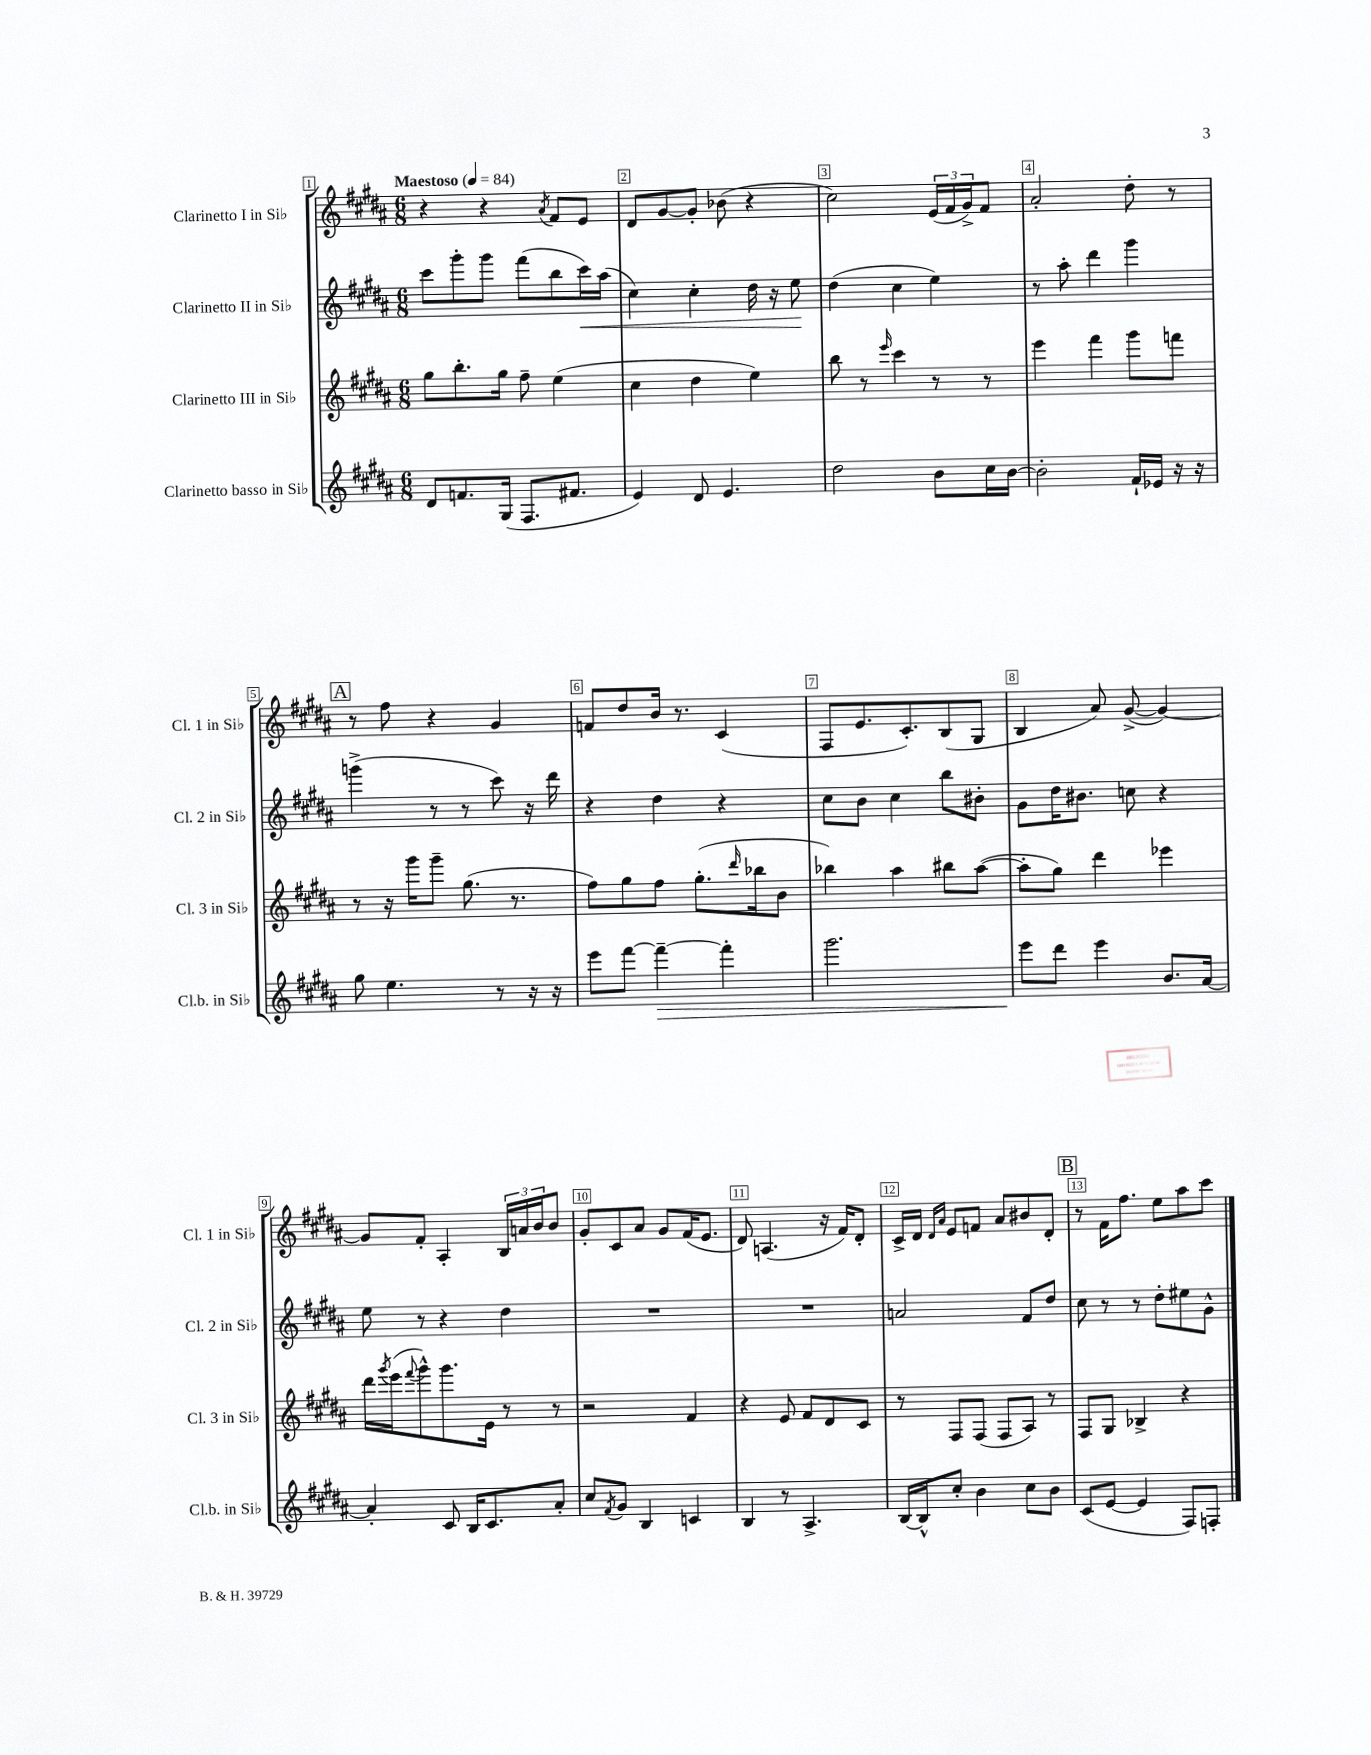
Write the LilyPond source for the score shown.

<<
\new StaffGroup <<
\new Staff = "s0" \with { instrumentName = "Clarinetto I in Sib" shortInstrumentName = "Cl. 1 in Sib" } {
    \clef treble \key b \major \numericTimeSignature \time 6/8 \tempo "Maestoso" 4 = 84
    r4 r4 \acciaccatura { ais'8 } fis'8 e'8 |
    dis'8 gis'8~ gis'8-. bes'8( r4 |
    cis''2) \tuplet 3/2 { e'16( fis'16 gis'16->) } fis'8 |
    ais'2-. dis''8-. r8 |
    \mark \markup { \box "A" } r8 fis''8 r4 gis'4 |
    f'8 dis''8 b'16 r8. cis'4( |
    fis8 e'8. cis'8.-.) b8( gis8 |
    b4 ais'8) gis'8~->( gis'4~) |
    gis'8 fis'8-. ais4-. \tuplet 3/2 { b16 a'16 b'16 } b'8 |
    gis'8-. cis'8 ais'8 gis'8 fis'16( e'8. |
    dis'8) a4.( r16 fis'16) dis'8-. |
    cis'16-> dis'16 \grace { dis'16 ais'16 } e'8 f'8 ais'8 bis'8 dis'8-. |
    \mark \markup { \box "B" } r8 fis'16 fis''8. e''8 ais''8 cis'''8 \bar "|." |
}
\new Staff = "s1" \with { instrumentName = "Clarinetto II in Sib" shortInstrumentName = "Cl. 2 in Sib" } {
    \clef treble \key b \major \numericTimeSignature \time 6/8
    cis'''8 gis'''8-. gis'''8 fis'''8( b''8 cis'''16\<) ais''16( |
    cis''4) cis''4-. dis''16 r16 e''8\! |
    dis''4( cis''4 e''4) |
    r8 ais''8-. dis'''4 gis'''4 |
    \mark \markup { \box "A" } g'''4->( r8 r8 cis'''8) r16 dis'''16 |
    r4 dis''4 r4 |
    cis''8 b'8 cis''4 b''8 bis'8-. |
    gis'8 dis''16 bis'8. c''8 r4 |
    e''8 r8 r4 dis''4 |
    R2. |
    R2. |
    a'2 fis'8 dis''8 |
    \mark \markup { \box "B" } cis''8 r8 r8 dis''8-. eis''8 gis'8-^ \bar "|." |
}
\new Staff = "s2" \with { instrumentName = "Clarinetto III in Sib" shortInstrumentName = "Cl. 3 in Sib" } {
    \clef treble \key b \major \numericTimeSignature \time 6/8
    gis''8 b''8.-. gis''16 fis''8-- e''4( |
    cis''4 dis''4 e''4) |
    b''8 r8 \grace { e'''16 } cis'''4 r8 r8 |
    e'''4 fis'''4 gis'''8 f'''8 |
    \mark \markup { \box "A" } r8 r16 gis'''16 gis'''8-- gis''8.( r8. |
    fis''8) gis''8 fis''8 gis''8.-.( \grace { dis'''16 } bes''16 b'8 |
    bes''4) ais''4 bis''8 ais''8~( |
    ais''8-. gis''8) dis'''4 ees'''4 |
    dis'''16 \acciaccatura { gis'''8 } e'''16( \appoggiatura { fis'''8 } gis'''8-^) gis'''8. e'16 r8 r8 |
    r2 fis'4 |
    r4 e'8 fis'8 dis'8 cis'8 |
    r8 fis8 fis8( fis8 ais8) r8 |
    \mark \markup { \box "B" } fis8 gis8 bes4-> r4 \bar "|." |
}
\new Staff = "s3" \with { instrumentName = "Clarinetto basso in Sib" shortInstrumentName = "Cl.b. in Sib" } {
    \clef treble \key b \major \numericTimeSignature \time 6/8
    dis'8 f'8. gis16( fis8. fis'8. |
    e'4) dis'8 e'4. |
    dis''2 b'8 cis''16 b'16~ |
    b'2-. fis'16-! ees'16 r16 r16 |
    \mark \markup { \box "A" } gis''8 e''4. r8 r16 r16 |
    e'''8 fis'''8~ fis'''4~--\> fis'''4-. |
    gis'''2. |
    e'''8\! dis'''8 e'''4 b'8. ais'16~ |
    ais'4-. cis'8 b16 cis'8. ais'8-. |
    cis''8 \acciaccatura { fis'8 } gis'8 b4 c'4 |
    b4 r8 ais4.-> |
    b16~ b16-^ cis''8-. b'4 cis''8 b'8 |
    \mark \markup { \box "B" } cis'8( e'8~ e'4 fis8) f8-. \bar "|." |
}
>>
>>
\layout { \context { \Score \override BarNumber.break-visibility = ##(#f #t #t) barNumberVisibility = #all-bar-numbers-visible \override BarNumber.stencil = #(make-stencil-boxer 0.1 0.3 ly:text-interface::print) } }
